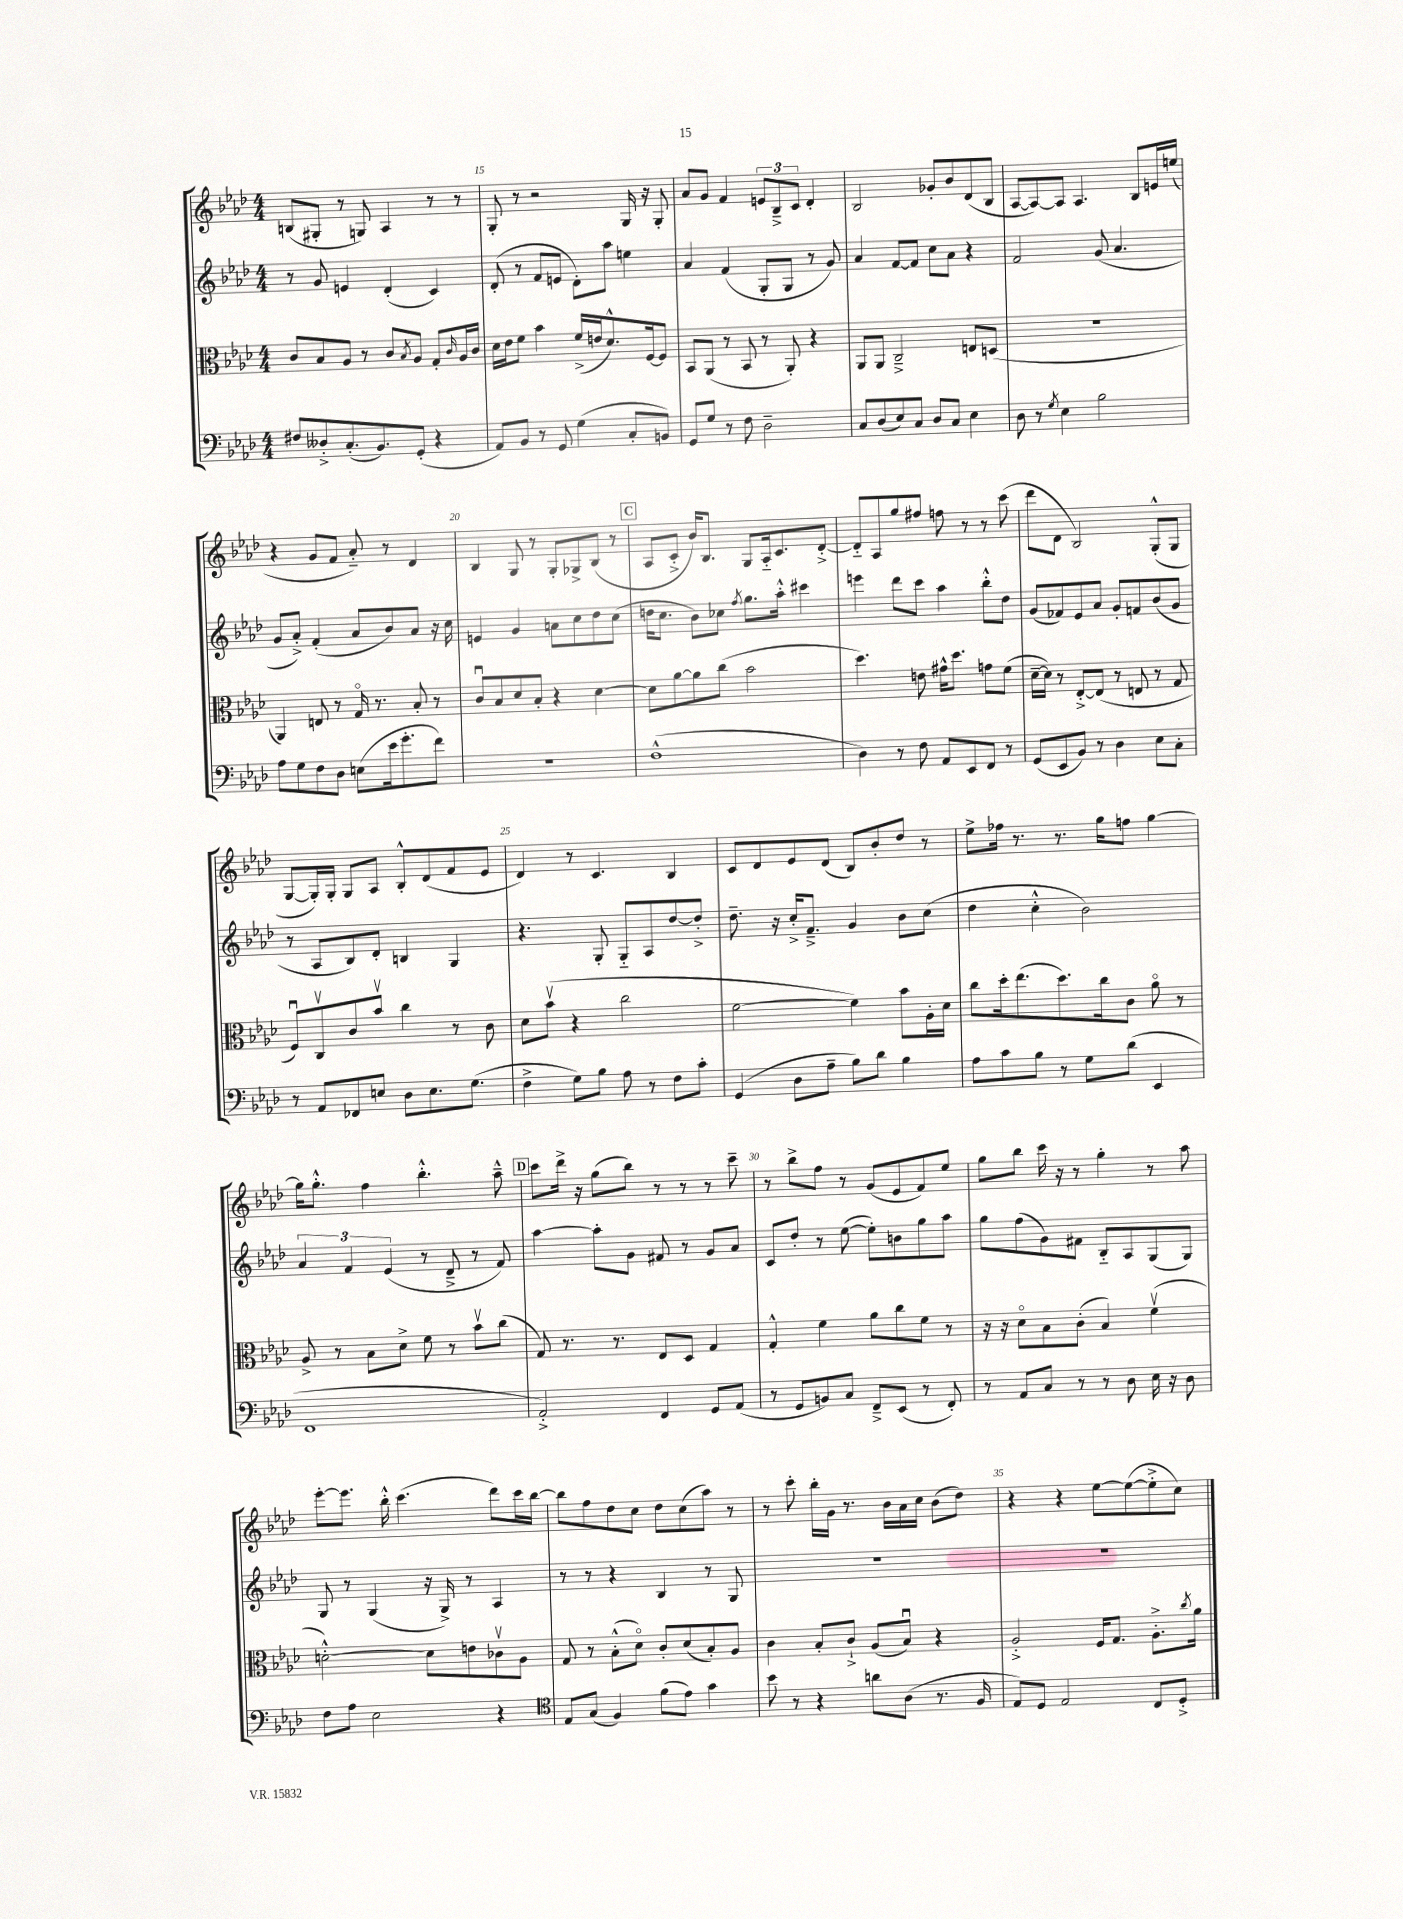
<<
\new StaffGroup <<
\new Staff = "s0" {
    \clef treble \key aes \major \numericTimeSignature \time 4/4
    b8( gis8-. r8 g8) aes4 r8 r8 |
    g8-. r8 r2 g16 r16 g8-. |
    aes'8 g'8 f'4 \tuplet 3/2 { e'8 bes8---> c'8 } des'4-. |
    bes2 ges'8-. bes'8 des'8( bes8 |
    aes8~ aes8~) aes8 aes4. bes8 e'16 e''16( |
    r4 g'8 f'8 aes'8-_) r8 des'4 |
    bes4 g8 r8 g8-. ges8-> bes8( r8 |
    \mark \markup { \box "C" } aes8 c'8-.-> bes'16) bes8. g8 aes16-_ c'8. des'8~-.-> |
    des'8-_ aes8 g''8 fis''8 f''8 r8 r8 c'''8( |
    des'''8 des'8 bes2) g8-.-^( g8 |
    g8~ g16-.) g16-. g8 aes8 bes8-.-^ des'8( f'8 ees'8 |
    des'4) r8 c'4. bes4 |
    c'8 des'8 ees'8 des'8( bes8) bes'8-. des''8 r8 |
    ees''8-> fes''16 r8. r8. g''16 f''8 g''4~ |
    g''16 g''8.-.-^ f''4 bes''4.-.-^ aes''8---^ |
    \mark \markup { \box "D" } c'''8 des'''16-> r16 g''8( bes''8) r8 r8 r8 c'''8-- |
    r8 bes''8-> f''8 r8 g'8( ees'8 f'8) ees''8 |
    g''8 bes''8 c'''16 r16 r8 g''4-. r8 aes''8 |
    ees'''8~-. ees'''8. bes''16-.-^ c'''4.( des'''8) c'''16 bes''16~ |
    bes''8 f''8 des''8 c''8 des''8 c''8( aes''8) r8 |
    r8 c'''8-. bes''16-. g'16 r8. bes'16 aes'16 c''16 bes'8( des''8) |
    r4 r4 ees''8~ ees''8~( ees''8-.-> c''8) \bar "|." |
}
\new Staff = "s1" {
    \clef treble \key aes \major \numericTimeSignature \time 4/4
    r8 g'8 e'4 des'4-.( c'4) |
    des'8-.( r8 f'8 e'8 des'8-.) aes''8 e''4 |
    aes'4 f'4( g8-. g8 r8 g'8) |
    aes'4 f'8~ f'8 c''8 aes'8 r4 |
    f'2 g'8( aes'4. |
    g'8 aes'8-.->) f'4-.( aes'8 bes'8) aes'8 r16 c''16 |
    e'4 g'4 a'8 c''8 des''8 c''8( |
    \mark \markup { \box "C" } d''16 c''8. bes'8) ces''8 \acciaccatura { f''8 } g''8. aes''16-.-^ cis'''4 |
    e'''4 des'''8 c'''8 aes''4 bes''8-.-^ des''8 |
    g'8( fes'8) ees'8 aes'8 g'8-. f'8 bes'8( g'8 |
    r8 aes8 bes8) des'8-. b4 g4 |
    r4. g8-. g8-_ aes8 des''8~ des''8-.-> |
    des''8.-- r16 c''16-.-> f'8.---> g'4 bes'8 c''8( |
    des''4 c''4-.-^ bes'2) |
    \tuplet 3/2 { aes'4 f'4 ees'4( } r8 des'8---> r8 f'8) |
    \mark \markup { \box "D" } aes''4~ aes''8-. g'8 fis'8 r8 g'8 aes'8 |
    c'8 des''8-. r8 ees''8~( ees''8-.) b'8 g''8 aes''8 |
    g''8 f''8( g'8) fis'8 bes8-_ aes8 g8( g8) |
    g8 r8 g4( r16 g16->) r8 aes4 |
    r8 r8 r4 bes4 r8 g8 |
    R1 |
    R1 \bar "|." |
}
\new Staff = "s2" {
    \clef alto \key aes \major \numericTimeSignature \time 4/4
    c'8 bes8 aes8 r8 c'8 \acciaccatura { bes8 } aes8 g8-. \grace { c'16 } aes16 c'16 |
    des'16 ees'16 f'8 bes'4 f'16->( e'16 des'8.-^) f16~ f8 |
    bes,8 aes,8( r8 bes,8 r8 aes,8-.) r4 |
    aes,8 aes,8 c2---> e8 d8( |
    R1 |
    aes,4) e8 r8 g16\flageolet r8. bes8-. r8 |
    c'8\downbow bes8 des'8 bes8-. r4 des'4~ |
    \mark \markup { \box "C" } des'8 aes'8~ aes'8 c''8( bes'2 |
    des''4.) e'8 gis'16-^ des''8. g'8 f'8( |
    des'16~-- des'16) r8 ees8~-.-> ees8( r8 e8 r8 g8 |
    f8\downbow) c8\upbow c'8 bes'8\upbow c''4 r8 c'8 |
    des'8 bes'8\upbow( r4 c''2 |
    f'2~ f'4) bes'8 aes16-. des'16 |
    c''8 des''16-. ees''8.( des''8.) c''16 c'8 aes'8\flageolet r8 |
    aes8-> r8 bes8 des'8-> f'8 r8 bes'8\upbow c''8( |
    \mark \markup { \box "D" } g8) r8. r8. ees8 des8 g4 |
    g4-.-^ f'4 aes'8 c''8 f'8 r8 |
    r16 r16 des'8\flageolet bes8 c'8-.( bes4) f'4\upbow( |
    d'2~-.-^) d'8 e'8 ces'8\upbow aes8 |
    g8 r8 bes8-.-^( des'8\flageolet) c'8-. des'8( bes8-.) aes8 |
    c'4 bes8-. c'8-!-> aes8( bes8\downbow) r4 |
    aes2-.-> f16 g8. aes8.-.-> \acciaccatura { c''8 } aes'16 \bar "|." |
}
\new Staff = "s3" {
    \clef bass \key aes \major \numericTimeSignature \time 4/4
    fis8 deses8-.-> c8.-.( bes,8.) g,8-.( r4 |
    aes,8) bes,8 r8 g,8 g4( c8-. b,8) |
    g,8 g8 r8 f8 des2-- |
    c8 des8( ees8) c8 des8 c8 ees4 |
    des8 r8 \acciaccatura { g8 } ees4 bes2 |
    aes8 g8 f8 des8 e8( ees'16 g'8.-. f'8) |
    r1 |
    \mark \markup { \box "C" } f1-^( |
    des4) r8 f8 aes,8 ees,8 f,8 r8 |
    g,8( ees,8 bes,8) r8 des4 ees8 c8-. |
    r8 aes,8 fes,8 e8 des8 e8. g8.( |
    f4-> g8) bes8 aes8 r8 f8 c'8-. |
    g,4( des8 aes8-- bes8) des'8 bes4 |
    aes8 c'8 bes8 r8 g8 des'8( ees,4 |
    f,1 |
    \mark \markup { \box "D" } aes,2-.->) f,4 g,8 aes,8( |
    r8 g,8 b,8) c8 f,8---> ees,8( r8 f,8-.) |
    r8 aes,8 c8 r8 r8 des8 ees16 r16 des8 |
    f8 aes8 ees2 r4 |
    \clef tenor ees8 g8( f4) f'8( ees'8) g'4 |
    bes'8 r8 r4 a'8 aes8( r8. f16 |
    ees8) des8 ees2 c8 des8-.-> \bar "|." |
}
>>
>>
\layout { \context { \Score currentBarNumber = #14 \override BarNumber.break-visibility = ##(#f #t #t) barNumberVisibility = #(every-nth-bar-number-visible 5) } }
